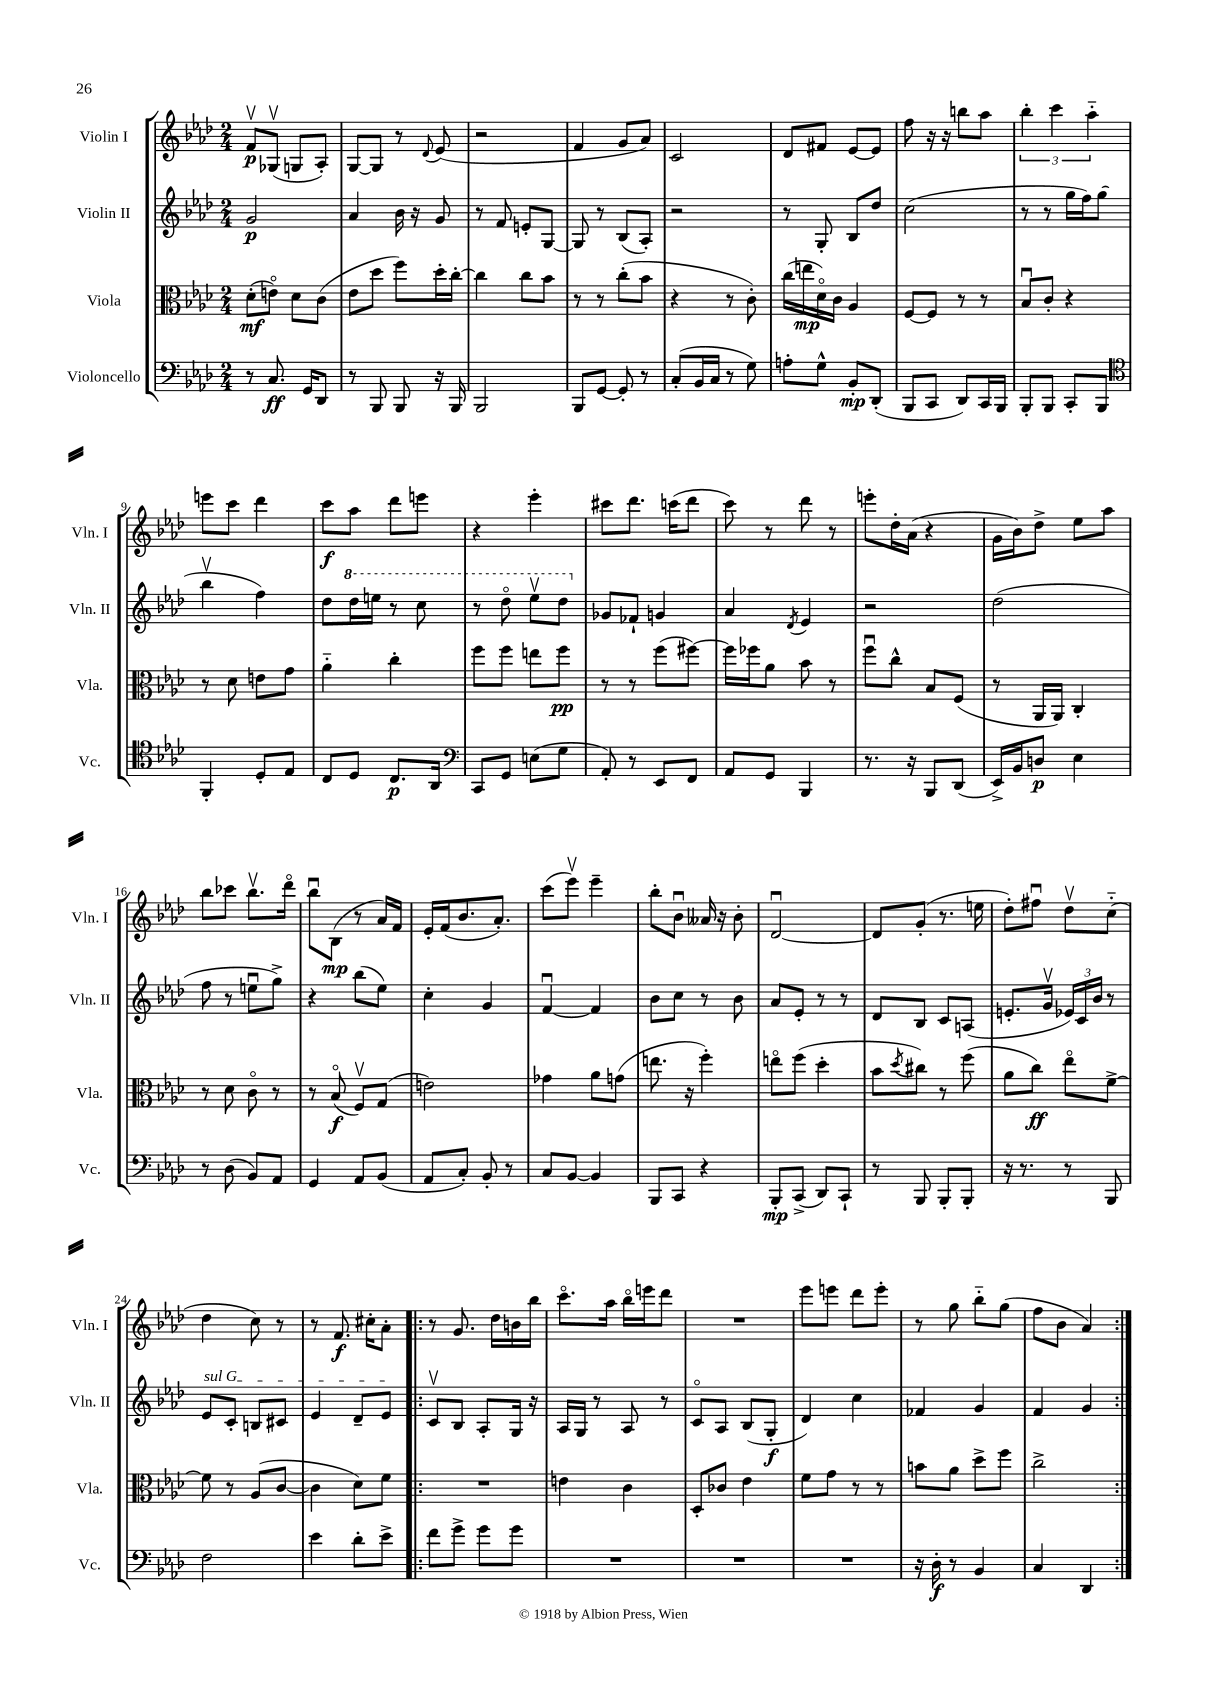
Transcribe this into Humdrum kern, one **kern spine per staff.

**kern	**kern	**kern	**kern
*staff4	*staff3	*staff2	*staff1
*clefF4	*clefC3	*clefG2	*clefG2
*k[b-e-a-d-]	*k[b-e-a-d-]	*k[b-e-a-d-]	*k[b-e-a-d-]
*M2/4	*M2/4	*M2/4	*M2/4
8r	(8d-'	2g	8fv
8.C	8eo)	.	(8G-v
.	8d-	.	8G
16GG	.	.	.
8DD-	(8c	.	8A-')
=	=	=	=
8r	8e-	4a-	[8G
8BBB-	8dd-	.	8G]
8BBB-	8ff)	16b-	8r
.	.	16r	.
.	.	.	8qqd-
16r	16dd-'	8g	(8e-
16BBB-	[16cc'	.	.
=	=	=	=
2BBB-	4cc]	8r	2r
.	.	8f	.
.	8cc	8e'	.
.	8b-	[8G	.
=	=	=	=
8BBB-	8r	8G]	4f
[8GG	8r	8r	.
8GG']	(8cc'	(8B-	8g
8r	8b-	8A-')	8a-)
=	=	=	=
(8C'	4r	2r	2c
16BB-	.	.	.
16C	.	.	.
8r	8r	.	.
8G)	8c')	.	.
=	=	=	=
8A'	(16cc	8r	8d-
.	16ee	.	.
8G^^	16d-o)	8G'	8f#
.	16c	.	.
8BB-'	4A-	8B-	[8e-
(8DD-'	.	8dd-	8e-]
=	=	=	=
8BBB-	[8F	(2cc	8ff
8CC	8F]	.	16r
.	.	.	16r
8DD-)	8r	.	8bb
16CC	8r	.	8aa-
16BBB-	.	.	.
=	=	=	=
8BBB-'	8B-u	8r	6bb-'
8BBB-	8c'	8r	.
.	.	.	6ccc
8CC'	4r	16gg	.
.	.	16ff)	.
.	.	.	6aa-'~
8BBB-	.	(8gg	.
=	=	=	=
*clefC4	*	*	*
4FF'	8r	4bb-v	8eee
.	8d-	.	8ccc
8D-'	8e	4ff)	4ddd-
8E-	8g	.	.
=	=	=	=
8C	4a-'~	8dd-	8ccc
8D-	.	16ddd-	8aa-
.	.	16eee	.
8.C	4cc'	8r	8ddd-
.	.	8ccc	8eee
16AA-	.	.	.
=	=	=	=
*clefF4	*	*	*
8CC	8ff	8r	4r
8GG	8ff	8ddd-o	.
(8E	8ee	8eee-v	4eee-'
8G	8ff	8ddd-	.
=	=	=	=
8AA-')	8r	8g-	8ccc#
8r	8r	8f-`	8.ddd-
8EE-	(8ff	4g	.
.	.	.	(16ccc
8FF	[8ff#)	.	8ddd-
=	=	=	=
8AA-	16ff#]	4a-	8ccc)
.	16ff-	.	.
8GG	8a-	.	8r
.	.	8qd-	.
4BBB-	8b-	4e-	8ddd-
.	8r	.	8r
=	=	=	=
8.r	8ffu	2r	8eee'
.	8cc^^	.	16dd-'
16r	.	.	(16a-
8BBB-	8B-	.	4r
(8DD-	(8F	.	.
=	=	=	=
16EE-^)	8r	(2dd-	16g
16BB-	.	.	16b-)
8D	16AA-	.	8dd-^
.	16AA-)	.	.
4E-	4C'	.	8ee-
.	.	.	8aa-
=	=	=	=
8r	8r	8ff	8bb-
(8D-	8d-	8r	8ccc-
8BB-)	8co	8eeu	8.bb-v
8AA-	8r	8gg^)	.
.	.	.	16ddd-o
=	=	=	=
4GG	8r	4r	8bb-u
.	(8B-o	.	(8B-
8AA-	8Fv)	(8bb-	8r
(8BB-	(8G	8ee-)	16a-)
.	.	.	16f
=	=	=	=
8AA-	2e)	4cc'	16e-'
.	.	.	(16f
8C')	.	.	8.b-
8BB-'	.	4g	.
.	.	.	8.a-')
8r	.	.	.
=	=	=	=
8C	4g-	[4fu	(8ccc
[8BB-	.	.	8eee-v)
4BB-]	8a-	4f]	4eee-~
.	(8g	.	.
=	=	=	=
8BBB-	8.ee	8b-	8bb-'
8CC	.	8cc	8b-u
.	16r	.	.
4r	4ff')	8r	16a--
.	.	.	16r
.	.	8b-	8b-'
=	=	=	=
8BBB-'	8eeo	8a-	[2d-u
(8CC^	(8ff	8e-'	.
8DD-)	4dd-'	8r	.
8CC`	.	8r	.
=	=	=	=
8r	8b-	8d-	8d-]
.	8qdd-	.	.
8BBB-	8cc#)	8B-	(8g'
8BBB-'	8r	8c	8.r
8BBB-'	(8ff	(8A	.
.	.	.	16ee
=	=	=	=
16r	8a-	8.e'	8dd-')
8.r	.	.	.
.	8cc)	.	8ff#u
.	.	16gv	.
8r	8ee-o	24e-)	8dd-v
.	.	24c	.
.	.	24b-	.
8BBB-	[8f^	8r	(8cc'~
=	=	=	=
2F	8f]	8e-	4dd-
.	8r	8c'	.
.	(8A-	8B	8cc)
.	[8c	8c#	8r
=	=	=	=
4e-	4c]	4e-	8r
.	.	.	8.f
8d-'	8d-)	8d-~	.
.	.	.	16cc#'
8e-^	8f	8e-	8a-'
=!|:	=!|:	=!|:	=!|:
8f	2r	8cv	8r
8g^	.	8B-	8.g
8g	.	8A-'	.
.	.	.	16dd-
8g	.	16G	16b
.	.	16r	16bb-
=	=	=	=
2r	4e	16A-	8.ccco
.	.	16G	.
.	.	8r	.
.	.	.	16aa-
.	4c	8A-	16bb-o
.	.	.	16eee
.	.	8r	8ddd-
=	=	=	=
2r	8D-'	8co	2r
.	8c-	8A-	.
.	4e-	(8B-	.
.	.	8G'	.
=	=	=	=
2r	8f	4d-)	8eee-
.	8g	.	8eee
.	8r	4cc	8ddd-
.	8r	.	8eee'
=	=	=	=
16r	8b	4f-	8r
16D-'	.	.	.
8r	8a-	.	8gg
4BB-	8dd-^	4g	8bb-'~
.	8ff	.	(8gg
=	=	=	=
4C	2cc^	4f	8ff
.	.	.	8b-
4DD-	.	4g	4a-)
==:|!	==:|!	==:|!	==:|!
*-	*-	*-	*-
